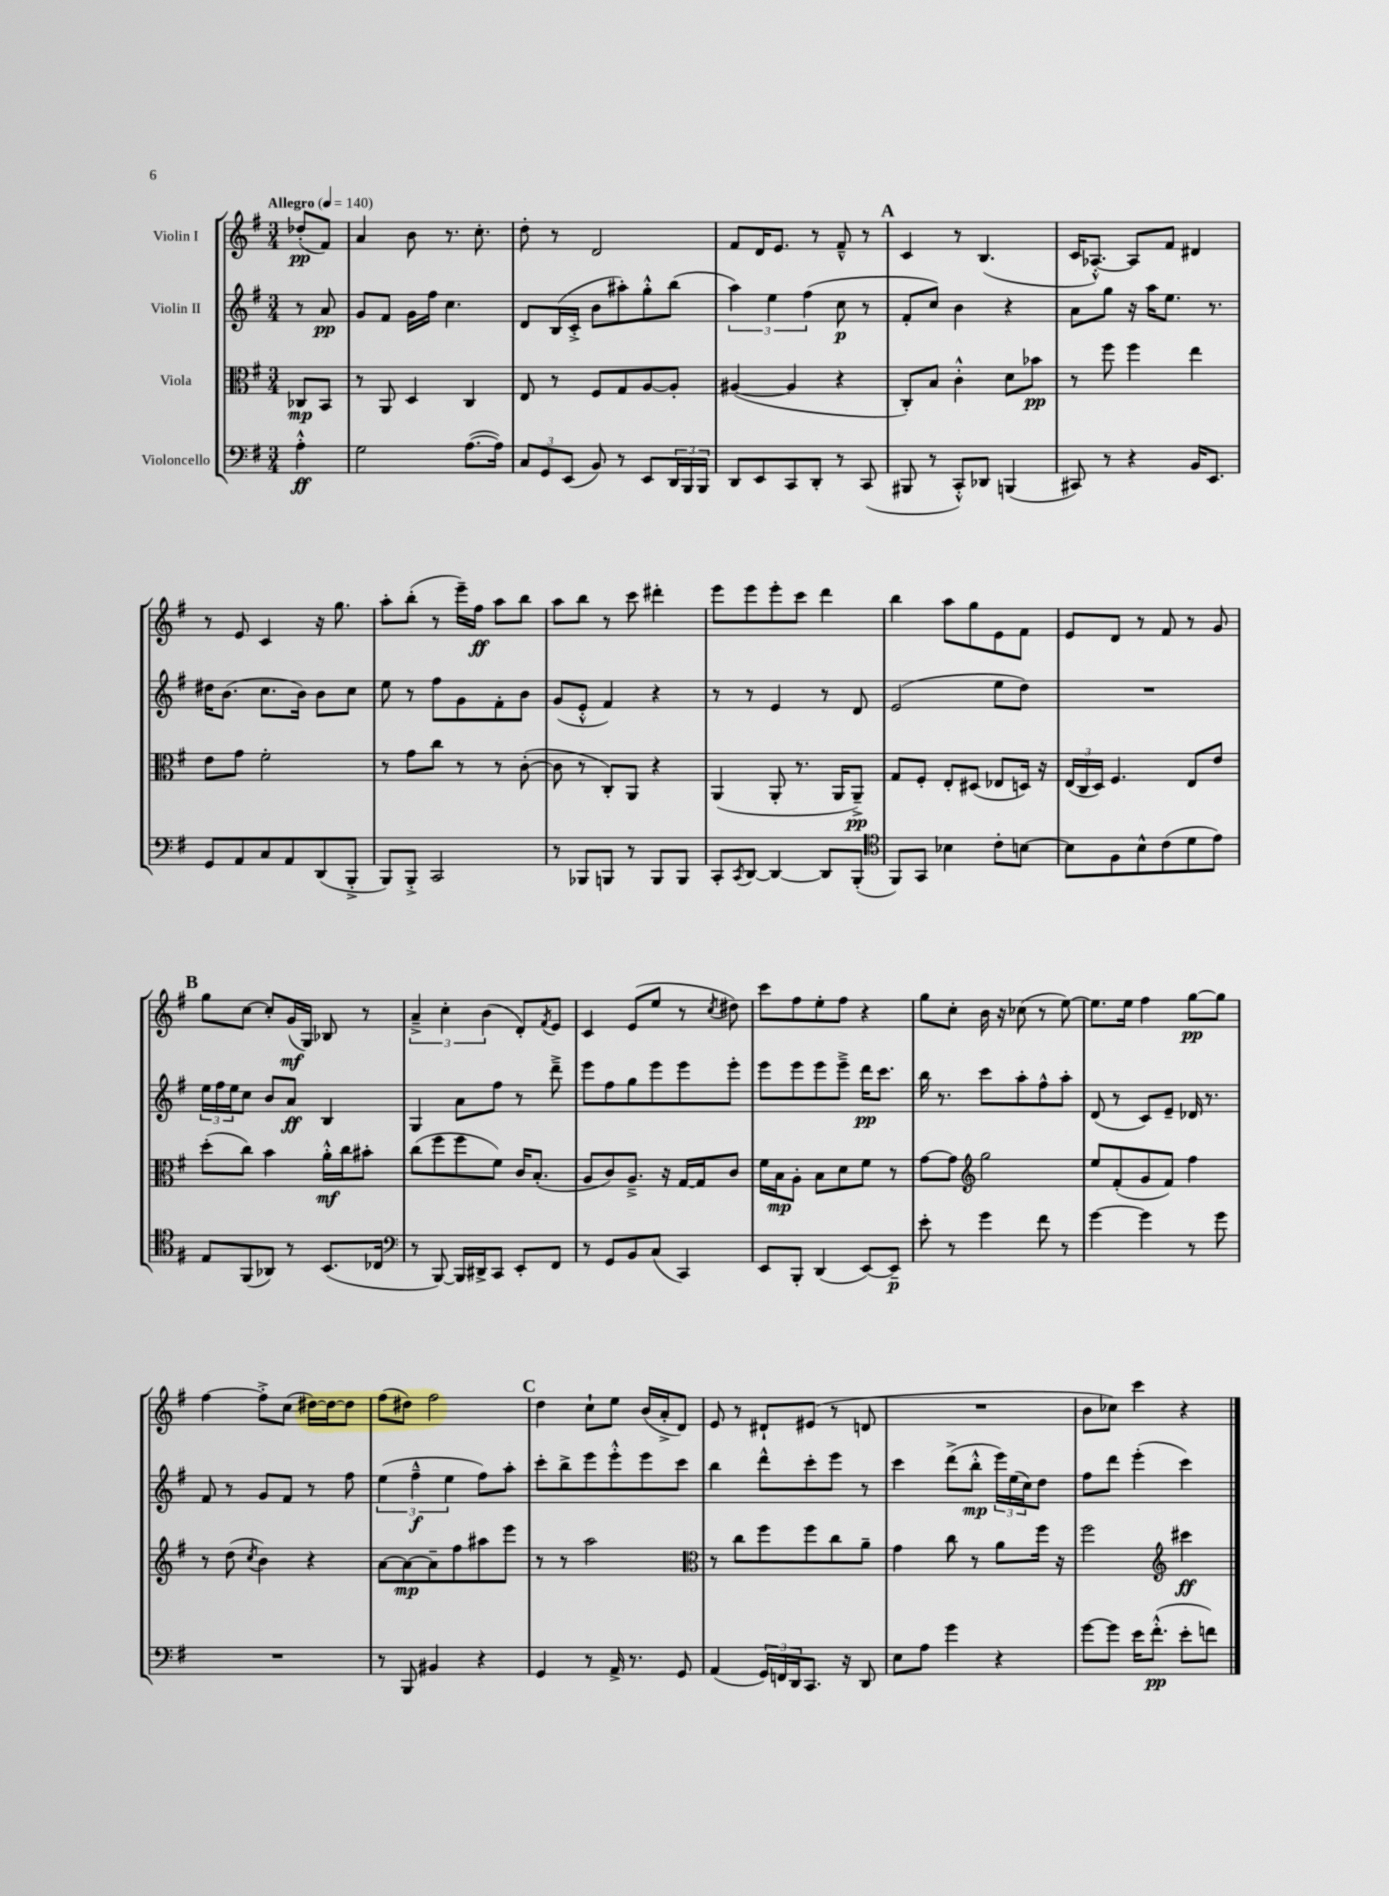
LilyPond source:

<<
\new StaffGroup <<
\new Staff = "s0" \with { instrumentName = "Violin I" } {
    \clef treble \key g \major \numericTimeSignature \time 3/4 \partial 4 \tempo "Allegro" 4 = 140
    des''8-.\pp( fis'8) |
    a'4 b'8 r8. c''8.-. |
    d''8-. r8 d'2 |
    fis'8 d'16 e'8. r8 fis'8---^ r8 |
    \mark \markup { \bold "A" } c'4 r8 b4.( |
    c'16 aes8.~-.-^) aes8 fis'8 dis'4 |
    r8 e'8 c'4 r16 g''8. |
    a''8-. b''8-.( r8 e'''16--) fis''16\ff a''8 b''8 |
    a''8 b''8 r8 c'''8 dis'''4-. |
    e'''8 e'''8 e'''8-. c'''8 d'''4 |
    b''4 a''8 g''8 e'8 fis'8 |
    e'8 d'8 r8 fis'8 r8 g'8 |
    \mark \markup { \bold "B" } g''8 c''8~ c''8-. g'16\mf( g16) bes8 r8 |
    \tuplet 3/2 { a'4---> c''4-. b'4( } d'8-.) \acciaccatura { fis'8 } e'8 |
    c'4 e'8( e''8 r8 \acciaccatura { c''8 } dis''8) |
    c'''8 fis''8 e''8-. fis''8 r4 |
    g''8 c''8-. b'16 r16 ces''8( r8 e''8~) |
    e''8. e''16 fis''4 g''8~\pp g''8 |
    fis''4~ fis''8-.-> c''8( dis''16~) dis''16~ dis''8 |
    fis''8( dis''8) fis''2 |
    \mark \markup { \bold "C" } d''4 c''8-! e''8 b'16( a'16-.-> d'8) |
    e'8 r8 dis'8-! eis'8( r8 d'8 |
    R2. |
    b'8 ces''8) c'''4 r4 \bar "|." |
}
\new Staff = "s1" \with { instrumentName = "Violin II" } {
    \clef treble \key g \major \numericTimeSignature \time 3/4 \partial 4
    r8 a'8\pp |
    g'8 fis'8 g'16 fis''16 c''4. |
    d'8 b16( c'16-.-> b'8 ais''8-.) g''8-.-^ b''8( |
    \tuplet 3/2 { a''4) e''4 fis''4( } c''8\p r8 |
    \mark \markup { \bold "A" } fis'8-. c''8) b'4 r4 |
    a'8 g''8 r16 a''16 e''8. r8. |
    dis''16 b'8.( c''8. b'16) b'8 c''8 |
    e''8 r8 fis''8 g'8 fis'8-. b'8 |
    g'8( e'8-.-^ fis'4) r4 |
    r8 r8 e'4 r8 d'8 |
    e'2( e''8 d''8) |
    R2. |
    \mark \markup { \bold "B" } \tuplet 3/2 { e''16 fis''16 e''16 } c''8 b'8 a'8\ff b4 |
    g4 a'8 fis''8 r8 d'''8---> |
    e'''8 fis''8 g''8 e'''8 e'''8 e'''8-. |
    e'''8 e'''8 e'''8 e'''8---> d'''16\pp c'''8. |
    b''16 r8. c'''8 a''8-. fis''8-^ a''8-. |
    d'8( r8 c'8) e'8-- des'16 r8. |
    fis'8 r8 g'8 fis'8 r8 fis''8 |
    \tuplet 3/2 { e''4( fis''4---^\f e''4 } fis''8) a''8-. |
    \mark \markup { \bold "C" } c'''8-. b''8-> e'''8 e'''8-.-^ e'''8 c'''8 |
    b''4 d'''8-^ c'''8-. e'''8 r8 |
    c'''4 d'''8->( b''8-.-^\mp \tuplet 3/2 { e'''16) e''16( c''16) } d''8 |
    fis''8 d'''8 e'''4-.( c'''4) \bar "|." |
}
\new Staff = "s2" \with { instrumentName = "Viola" } {
    \clef alto \key g \major \numericTimeSignature \time 3/4 \partial 4
    ces8\mp b,8 |
    r8 a,8 d4 c4 |
    e8 r8 fis8 g8 a8~ a8-. |
    ais4~( ais4 r4 |
    \mark \markup { \bold "A" } c8-.) b8 c'4-.-^ d'8 bes'8\pp |
    r8 fis''8 fis''4 e''4 |
    e'8 g'8 fis'2-. |
    r8 g'8 c''8 r8 r8 c'8~-.( |
    c'8 r8 c8-.) a,8 r4 |
    a,4( a,8-. r8. a,16 a,8--->\pp) |
    g8 fis8-. e8-. dis8( ees8 d16) r16 |
    \tuplet 3/2 { e16( c16 d16) } fis4. e8 e'8 |
    \mark \markup { \bold "B" } d''8-.( c''8) b'4 a'16-.-^\mf c''16 bis'8-. |
    c''8( fis''8 fis''8 fis'8) c'16 b8.-.( |
    a8 c'8) a8.---> r16 g16~ g16 c'8 |
    fis'16 b16\mp a8-. b8 d'8 fis'8 r8 |
    g'8~ g'8 \clef treble g''2 |
    e''8 fis'8-.( g'8 fis'8) fis''4 |
    r8 d''8( \acciaccatura { c''8 } b'4) r4 |
    a'8~ a'8~\mp a'8-- fis''8 ais''8 e'''8 |
    \mark \markup { \bold "C" } r8 r8 a''2 |
    \clef alto r8 c''8 fis''8 fis''8 c''8 a'8-- |
    g'4 c''8 r8 a'8 fis''16 r16 |
    fis''2 \clef treble cis'''4\ff \bar "|." |
}
\new Staff = "s3" \with { instrumentName = "Violoncello" } {
    \clef bass \key g \major \numericTimeSignature \time 3/4 \partial 4
    a4-.-^\ff |
    g2 a8.~( a16) |
    \tuplet 3/2 { c8 g,8 e,8( } b,8) r8 e,8 \tuplet 3/2 { d,16 b,,16 b,,16 } |
    d,8 e,8 c,8 d,8-. r8 c,8( |
    \mark \markup { \bold "A" } bis,,8 r8 c,8-.-^) des,8 b,,4( |
    cis,8) r8 r4 b,16 e,8. |
    g,8 a,8 c8 a,8 d,8( b,,8-.-> |
    b,,8) b,,8-.-> c,2 |
    r8 bes,,8 b,,8 r8 b,,8 b,,8 |
    c,8-. \acciaccatura { c,8 } d,8~ d,4~ d,8 b,,8-.( |
    \clef tenor fis,8) g,8 bes4 c'8-. b8~ |
    b8 fis8 b8-^ c'8( d'8 e'8) |
    \mark \markup { \bold "B" } e8 fis,8( aes,8) r8 b,8.( ces16 |
    \clef bass r8 b,,8~) b,,16 dis,16-> c,8 e,8-. fis,8 |
    r8 g,8 b,8 c8( c,4) |
    e,8 b,,8-. d,4( e,8~) e,8--\p |
    e'8-. r8 g'4 fis'8 r8 |
    g'4~ g'4 r8 g'8 |
    R2. |
    r8 b,,8 bis,4 r4 |
    \mark \markup { \bold "C" } g,4 r8 a,16-> r8. g,8 |
    a,4( \tuplet 3/2 { g,16) f,16 d,16 } c,8. r16 d,8 |
    e8 a8 g'4 r4 |
    g'8~ g'8 e'16 fis'8.-.-^\pp( e'8-. f'8) \bar "|." |
}
>>
>>
\layout { \context { \Score \remove "Bar_number_engraver" } }
